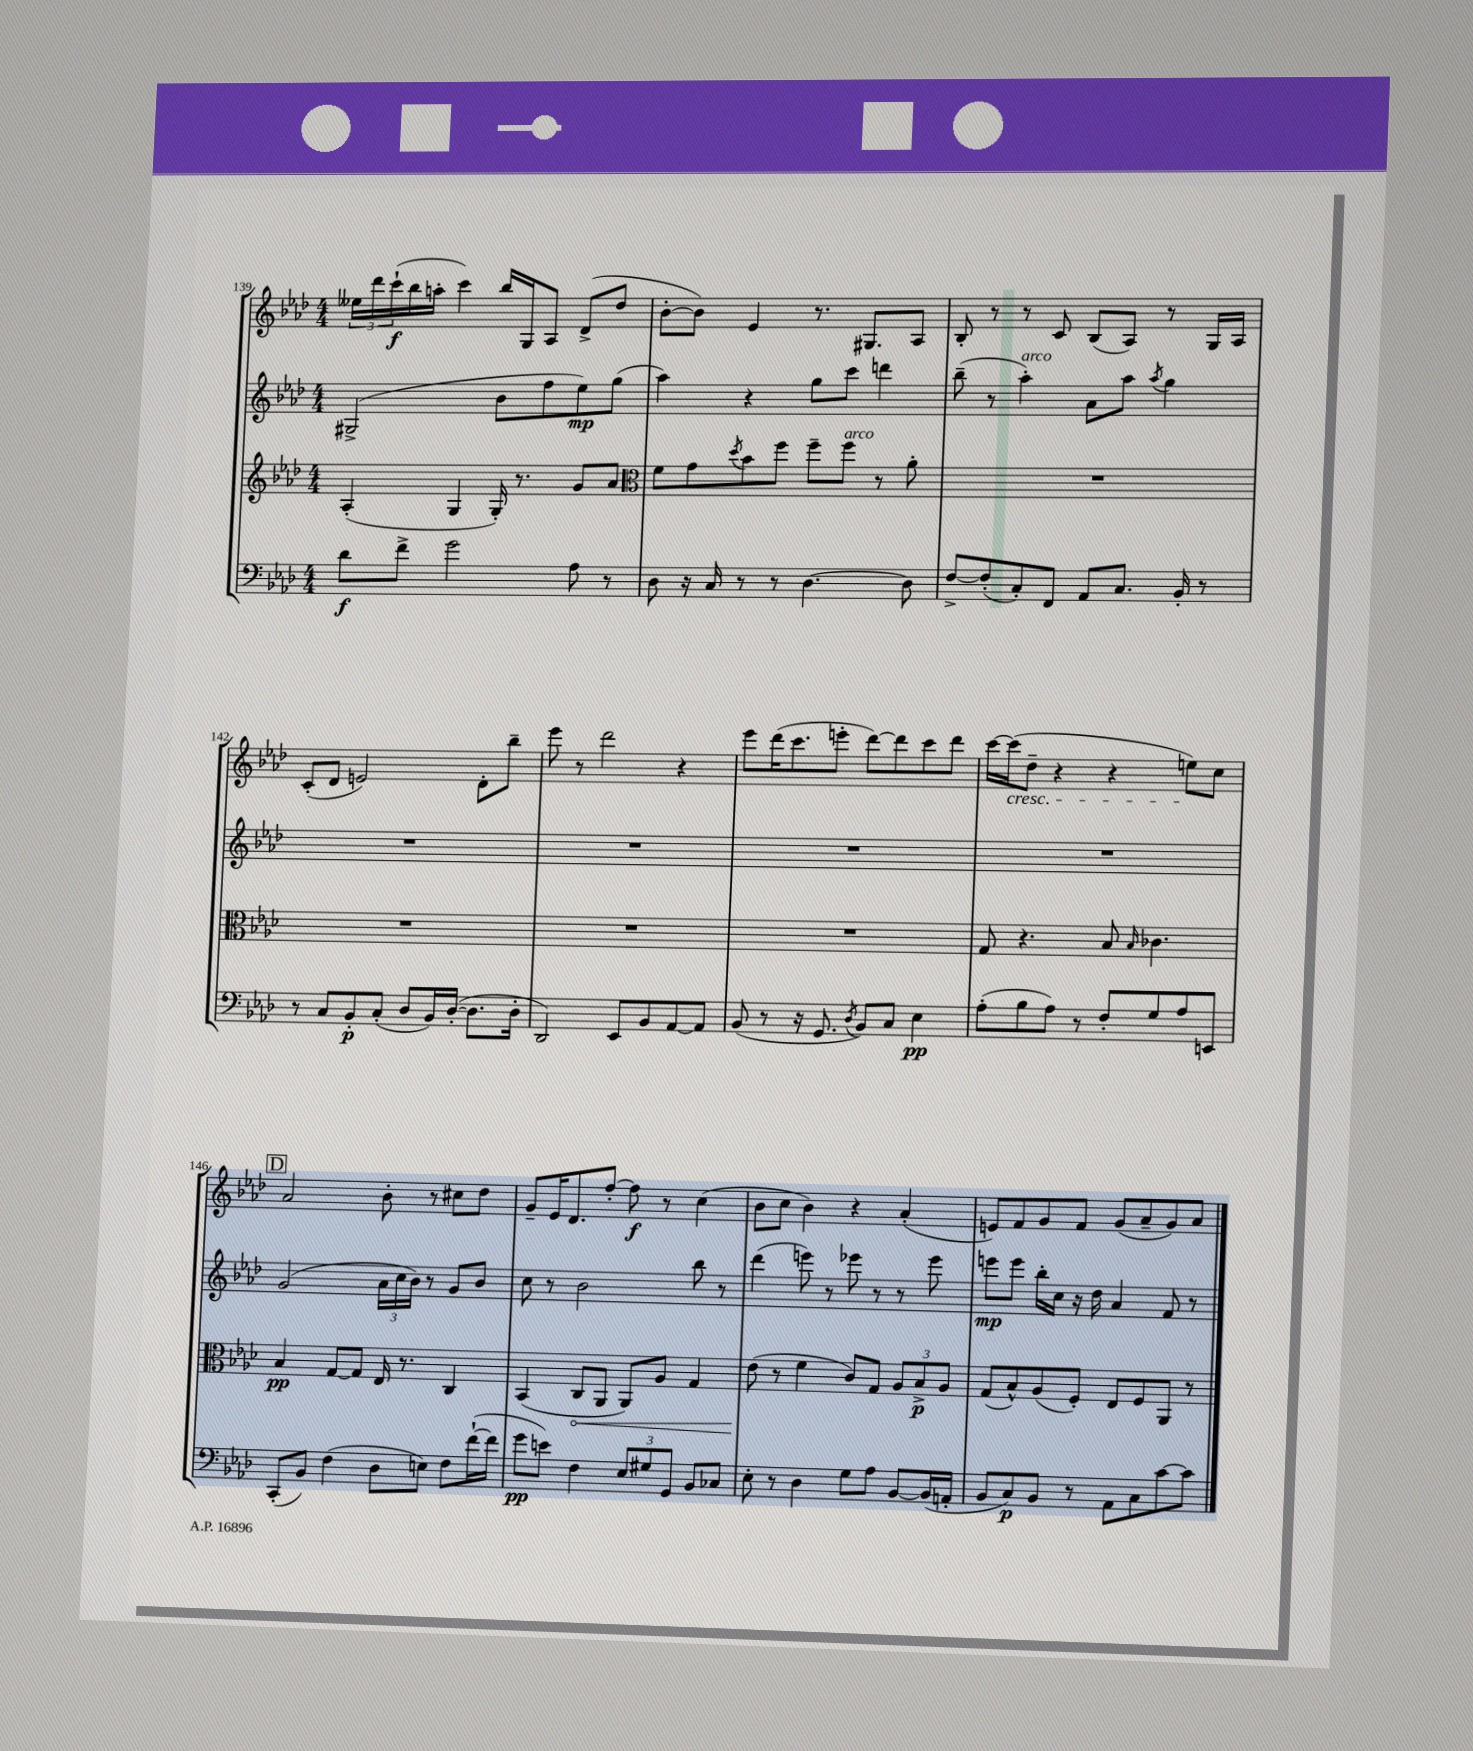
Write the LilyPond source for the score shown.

<<
\new StaffGroup <<
\new Staff = "s0" {
    \clef treble \key aes \major \numericTimeSignature \time 4/4
    \tuplet 3/2 { eeses''16 des'''16 c'''16-!\f( } bes''16 a''16-. c'''4) bes''16 g16 aes8 des'8->( des''8 |
    bes'8~-. bes'8) ees'4 r8. gis8. aes8 |
    bes8-. r8 r8 c'8 bes8( aes8) r8 g16 aes16 |
    c'8-.( des'8 e'2) des'8-. bes''8-- |
    ees'''8 r8 des'''2 r4 |
    ees'''8 des'''16( c'''8. e'''8-. des'''8~) des'''8 c'''8 des'''8 |
    c'''16~ c'''16\cresc( des''8-- r4 r4 e''8\!) c''8 |
    \mark \markup { \box "D" } aes'2 bes'8-. r8 cis''8 des''8 |
    g'8-- ees'16 des'8. f''8~-. f''8\f r8 c''4( |
    bes'8 c''8 bes'4) r4 aes'4-.( |
    e'8) f'8 g'8 f'8 g'8( aes'8-- g'8) aes'8 \bar "|." |
}
\new Staff = "s1" {
    \clef treble \key aes \major \numericTimeSignature \time 4/4
    gis2->( bes'8 f''8 ees''8\mp) g''8( |
    aes''4) r4 g''8 c'''8 d'''4 |
    bes''8--( r8 aes''4-.^\markup { \italic "arco" }) aes'8 aes''8 \acciaccatura { aes''8 } g''4 |
    R1 |
    R1 |
    R1 |
    R1 |
    \mark \markup { \box "D" } g'2( \tuplet 3/2 { aes'16 c''16 bes'16) } r8 g'8 bes'8 |
    c''8 r8 bes'2 bes''8 r8 |
    des'''4( e'''8) r8 ees'''8 r8 r8 ees'''8 |
    e'''8\mp e'''8 bes''16-. c''16 r16 des''16 aes'4 f'8 r8 \bar "|." |
}
\new Staff = "s2" {
    \clef treble \key aes \major \numericTimeSignature \time 4/4
    aes4-.( g4 g16-.) r8. g'8 aes'8 |
    \clef alto f'8 g'8 \acciaccatura { des''8 } bes'8 f''8 f''8-- f''8^\markup { \italic "arco" } r8 aes'8-. |
    R1 |
    R1 |
    R1 |
    R1 |
    g8 r4. bes8 \grace { bes16 } ces'4. |
    \mark \markup { \box "D" } bes4\pp g8~ g8 ees16 r8. c4 |
    bes,4( \once \override Hairpin.circled-tip = ##t c8\< aes,8 aes,8) aes8 g4 |
    ees'8\!( r8 f'4 c'8) g8 \tuplet 3/2 { aes8 bes8->\p aes8 } |
    g8( bes8-^) aes8( f8-.) ees8 f8 aes,8 r8 \bar "|." |
}
\new Staff = "s3" {
    \clef bass \key aes \major \numericTimeSignature \time 4/4
    des'8\f f'8-> g'2 aes8 r8 |
    des8 r16 c16 r8 r8 des4.~ des8 |
    f8~-> f8-.( c8-.) f,8 aes,8 c8. bes,16-. r8 |
    r8 c8 bes,8-.\p c8-.( des8 bes,16) des16~-.( des8. des16-. |
    des,2) ees,8 bes,8 aes,8~ aes,8 |
    bes,8( r8 r16 g,8. \acciaccatura { des8 } bes,8) c8 ees4\pp |
    aes8-.( bes8 aes8) r8 f8-. g8 aes8 e,8 |
    \mark \markup { \box "D" } c,8-.( bes,8) f4( des8 e8) f8 f'16~-!( f'16 |
    g'8\pp e'8) f4 \tuplet 3/2 { ees8 gis8 g,8 } bes,8 ces8 |
    ees8-. r8 des4 g8 aes8 bes,8~ bes,16( a,16-. |
    bes,8 c8\p) bes,8 r8 aes,8 c8 c'8~ c'8 \bar "|." |
}
>>
>>
\layout { \context { \Score currentBarNumber = #139 } }
